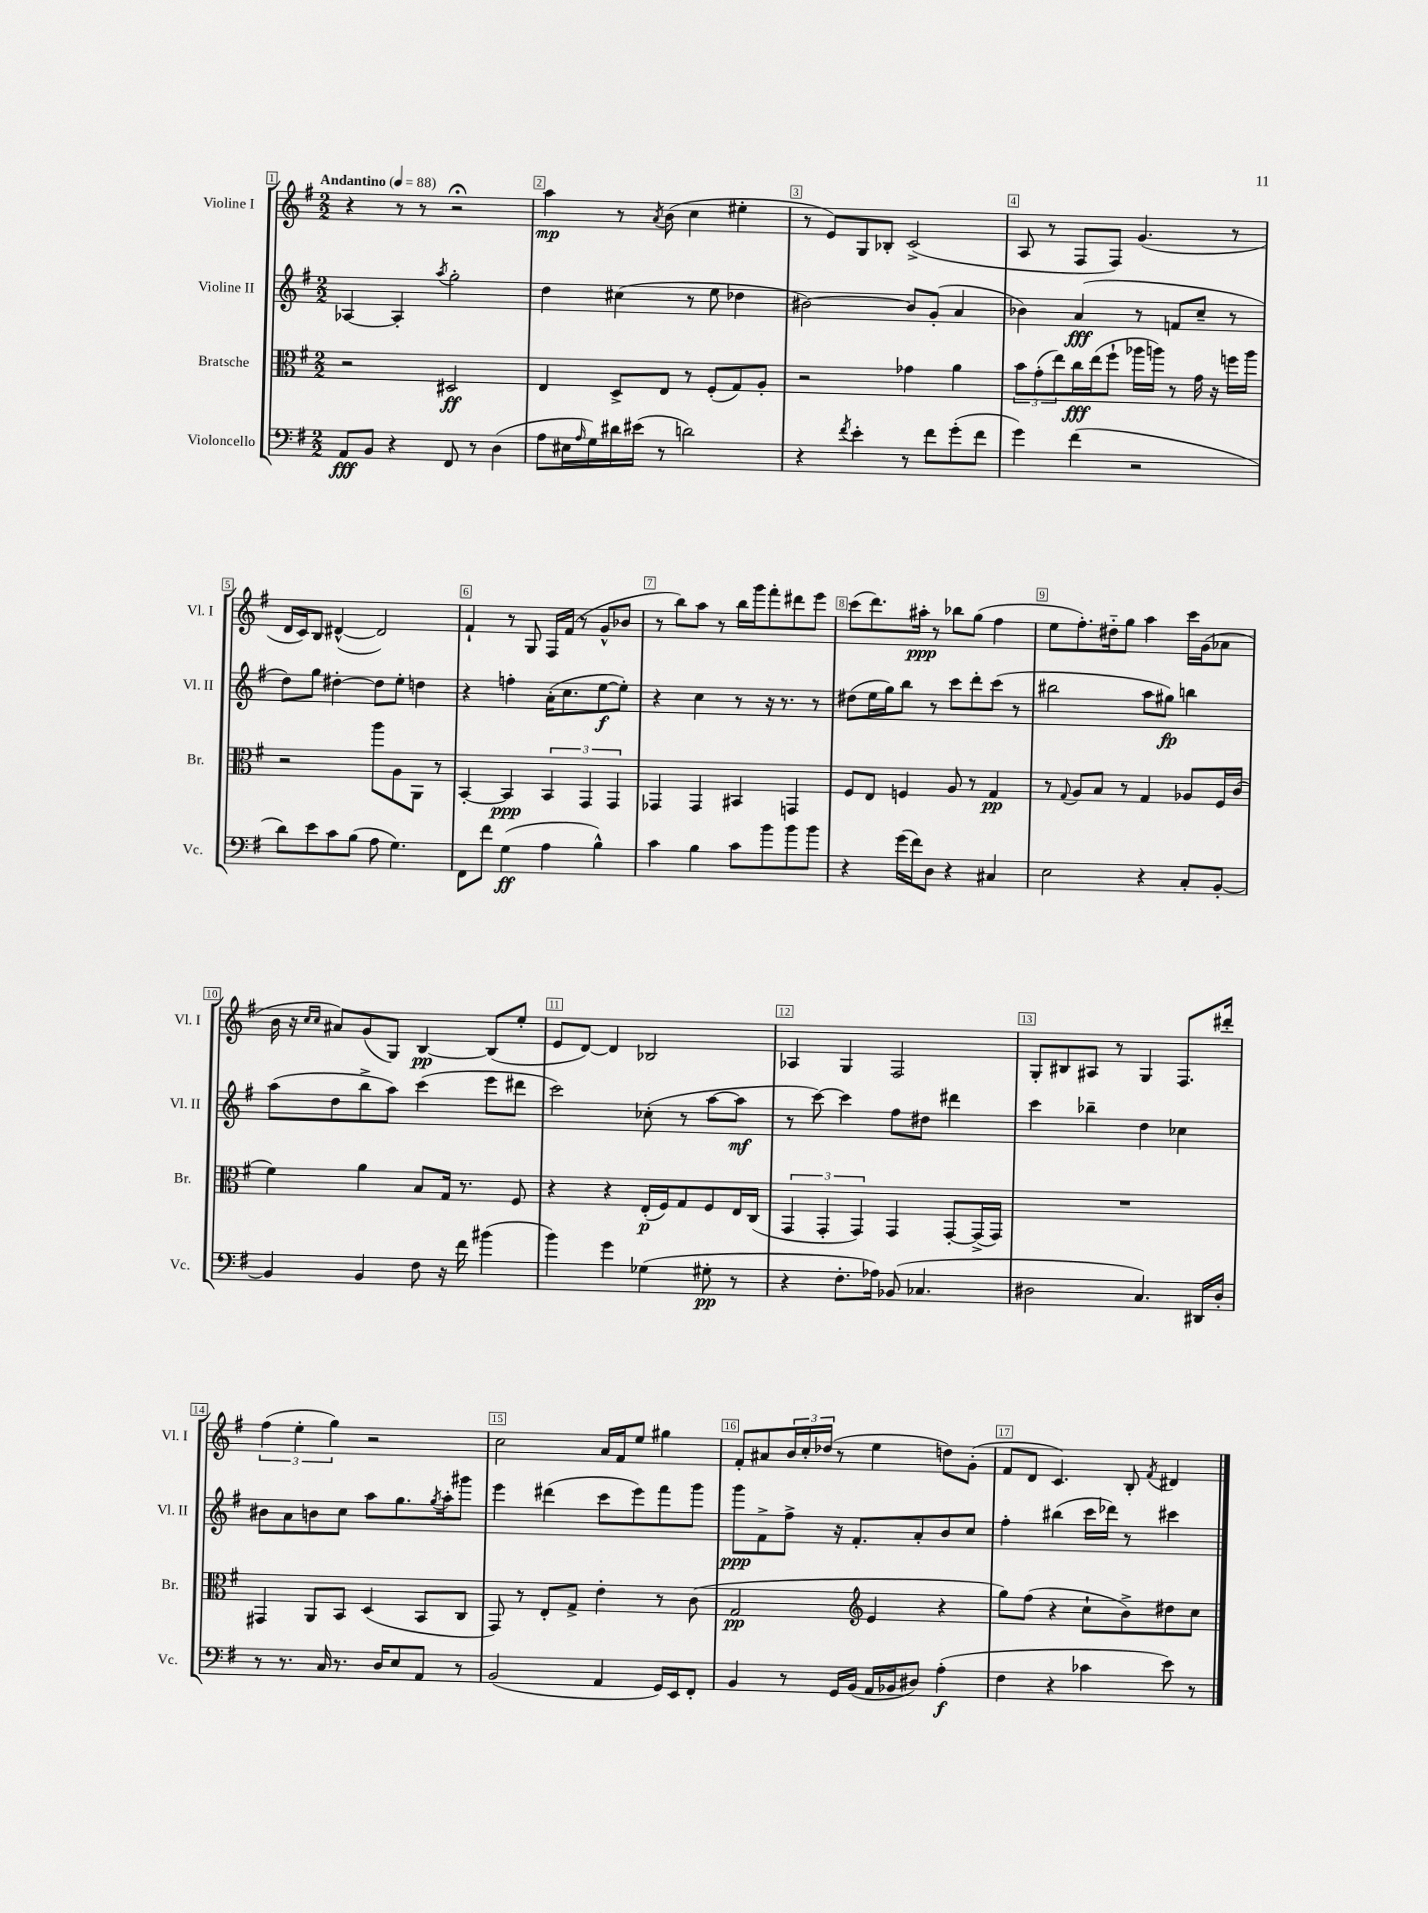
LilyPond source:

<<
\new StaffGroup <<
\new Staff = "s0" \with { instrumentName = "Violine I" shortInstrumentName = "Vl. I" } {
    \clef treble \key g \major \numericTimeSignature \time 2/2 \tempo "Andantino" 4 = 88
    r4 r8 r8 r2\fermata |
    a''4\mp r8 \acciaccatura { a'8 } b'8( c''4 eis''4-. |
    r8 e'8) g8 bes8-. c'2->( |
    a8 r8 fis8 fis8) g'4.( r8 |
    d'16 c'16) b8 dis'4~-^( dis'2) |
    fis'4-! r8 g8 fis16 fis'16( r8 g'8-^ bes'8 |
    r8 b''8) a''8 r8 b''16 g'''16 fis'''8-. dis'''8 e'''8 |
    c'''8( d'''8.) ais''16-.\ppp r8 bes''8 g''8( fis''4 |
    e''8 fis''8.-.) dis''16-_ g''8 a''4 c'''16 g'16( aes'8 |
    b'16 r16 \grace { c''16 c''16 } ais'8) g'8( g8) b4~\pp b8( e''8-. |
    e'8 d'8~) d'4 bes2 |
    aes4 g4 fis2 |
    g8-. bis8 ais8 r8 g4 fis8. dis'''16-. |
    \tuplet 3/2 { fis''4( e''4-. g''4) } r2 |
    c''2 a'16 fis'16 e''8 gis''4 |
    fis'8-. ais'8 \tuplet 3/2 { b'16 c''16-. des''16( } r8 e''4 d''8) g'8-.( |
    fis'8 d'8 c'4.) b8-. \acciaccatura { fis'8 } dis'4 \bar "|." |
}
\new Staff = "s1" \with { instrumentName = "Violine II" shortInstrumentName = "Vl. II" } {
    \clef treble \key g \major \numericTimeSignature \time 2/2
    aes4~ aes4-. \acciaccatura { a''8 } g''2-. |
    d''4 cis''4( r8 e''8 des''4 |
    bis'2~) bis'8 g'8-.( a'4 |
    bes'4) a'4\fff( r8 f'8 c''8-- r8 |
    d''8) g''8 dis''4~-. dis''8 e''8-. d''4 |
    r4 f''4-. a'16-.( c''8. e''8~\f e''8-.) |
    r4 c''4 r8 r16 r8. r8 |
    dis''8( e''16 g''16) b''8 r8 c'''8 d'''8-. c'''8( r8 |
    bis''2 a''8 gis''8\fp) b''4 |
    a''8( d''8 b''8-> a''8) c'''4( e'''8 dis'''8 |
    c'''2) ces''8-.( r8 a''8~ a''8\mf |
    r8 c'''8~) c'''4 fis''8 dis''8 dis'''4 |
    c'''4 bes''4-- d''4 ces''4 |
    bis'8 a'8 b'8 c''8 a''8 g''8. \acciaccatura { g''8 } a''16-. gis'''8 |
    e'''4 dis'''4( c'''8 e'''8) fis'''8 g'''8 |
    g'''8\ppp fis'8-> fis''8-> r16 fis'8.-. a'8-. b'8 c''8 |
    fis''4-. bis''4( c'''16 des'''16) r8 cis'''4 \bar "|." |
}
\new Staff = "s2" \with { instrumentName = "Bratsche" shortInstrumentName = "Br." } {
    \clef alto \key g \major \numericTimeSignature \time 2/2
    r2 dis2\ff |
    e4 d8-> e8 r8 fis8-.( g8) a8-. |
    r2 ges'4 a'4 |
    \tuplet 3/2 { b'8 g'8-.( e''8) } c''16\fff e''16( fis''8-! aes''16 a''16) r8 g'16 r16 f''16 a''16 |
    r2 a''8 a8 a,8 r8 |
    b,4~-. b,4\ppp \tuplet 3/2 { b,4 g,4 g,4 } |
    ges,4 ges,4 bis,4 g,4 |
    fis8 e8 f4 a8 r8 g4\pp |
    r8 \appoggiatura { g8 } a8 b8 r8 g4 aes8 fis16 c'16( |
    fis'4) a'4 b8 g16 r8. fis8 |
    r4 r4 e16-.\p( fis16) g8 fis8 e16 c16( |
    \tuplet 3/2 { g,4 g,4-. g,4) } g,4 g,8~-. g,16->( g,16) |
    R1 |
    gis,4 a,8 b,8 d4( b,8 c8 |
    g,8) r8 e8-. g8-> e'4-. r8 c'8( |
    g2\pp \clef treble e'4 r4 |
    g''8) fis''8( r4 c''8-! b'8->) dis''8 c''8 \bar "|." |
}
\new Staff = "s3" \with { instrumentName = "Violoncello" shortInstrumentName = "Vc." } {
    \clef bass \key g \major \numericTimeSignature \time 2/2
    a,8\fff b,8 r4 fis,8 r8 d4( |
    a8 eis16 \grace { a16 } g16) dis'16 eis'16( r8 d'2) |
    r4 \acciaccatura { fis'8 } e'4-. r8 fis'8 g'8-.( fis'8 |
    g'4) fis'4( r2 |
    d'8) e'8 c'8 b8( a8 g4.) |
    fis,8 fis'8 g4\ff( a4 b4-^) |
    c'4 b4 c'8 b'8 b'8 b'8 |
    r4 g'16( fis'16) d8 r4 cis4 |
    e2 r4 c8-. b,8~-. |
    b,4 b,4 fis8 r16 fis'16 bis'4( |
    b'4) g'4 ges4( gis8-.\pp r8 |
    r4 fis8.-. aes16) bes,8( ces4. |
    dis2 c4.) dis,16 dis16-. |
    r8 r8. c16 r8. d16 e8 a,8 r8 |
    b,2( a,4 g,16) e,16 fis,8-. |
    b,4 r8 g,16 b,16( a,16 bes,16 dis8) a4-.\f( |
    fis4 r4 ces'4 e'8) r8 \bar "|." |
}
>>
>>
\layout { \context { \Score \override BarNumber.break-visibility = ##(#f #t #t) barNumberVisibility = #all-bar-numbers-visible \override BarNumber.stencil = #(make-stencil-boxer 0.1 0.3 ly:text-interface::print) } }
